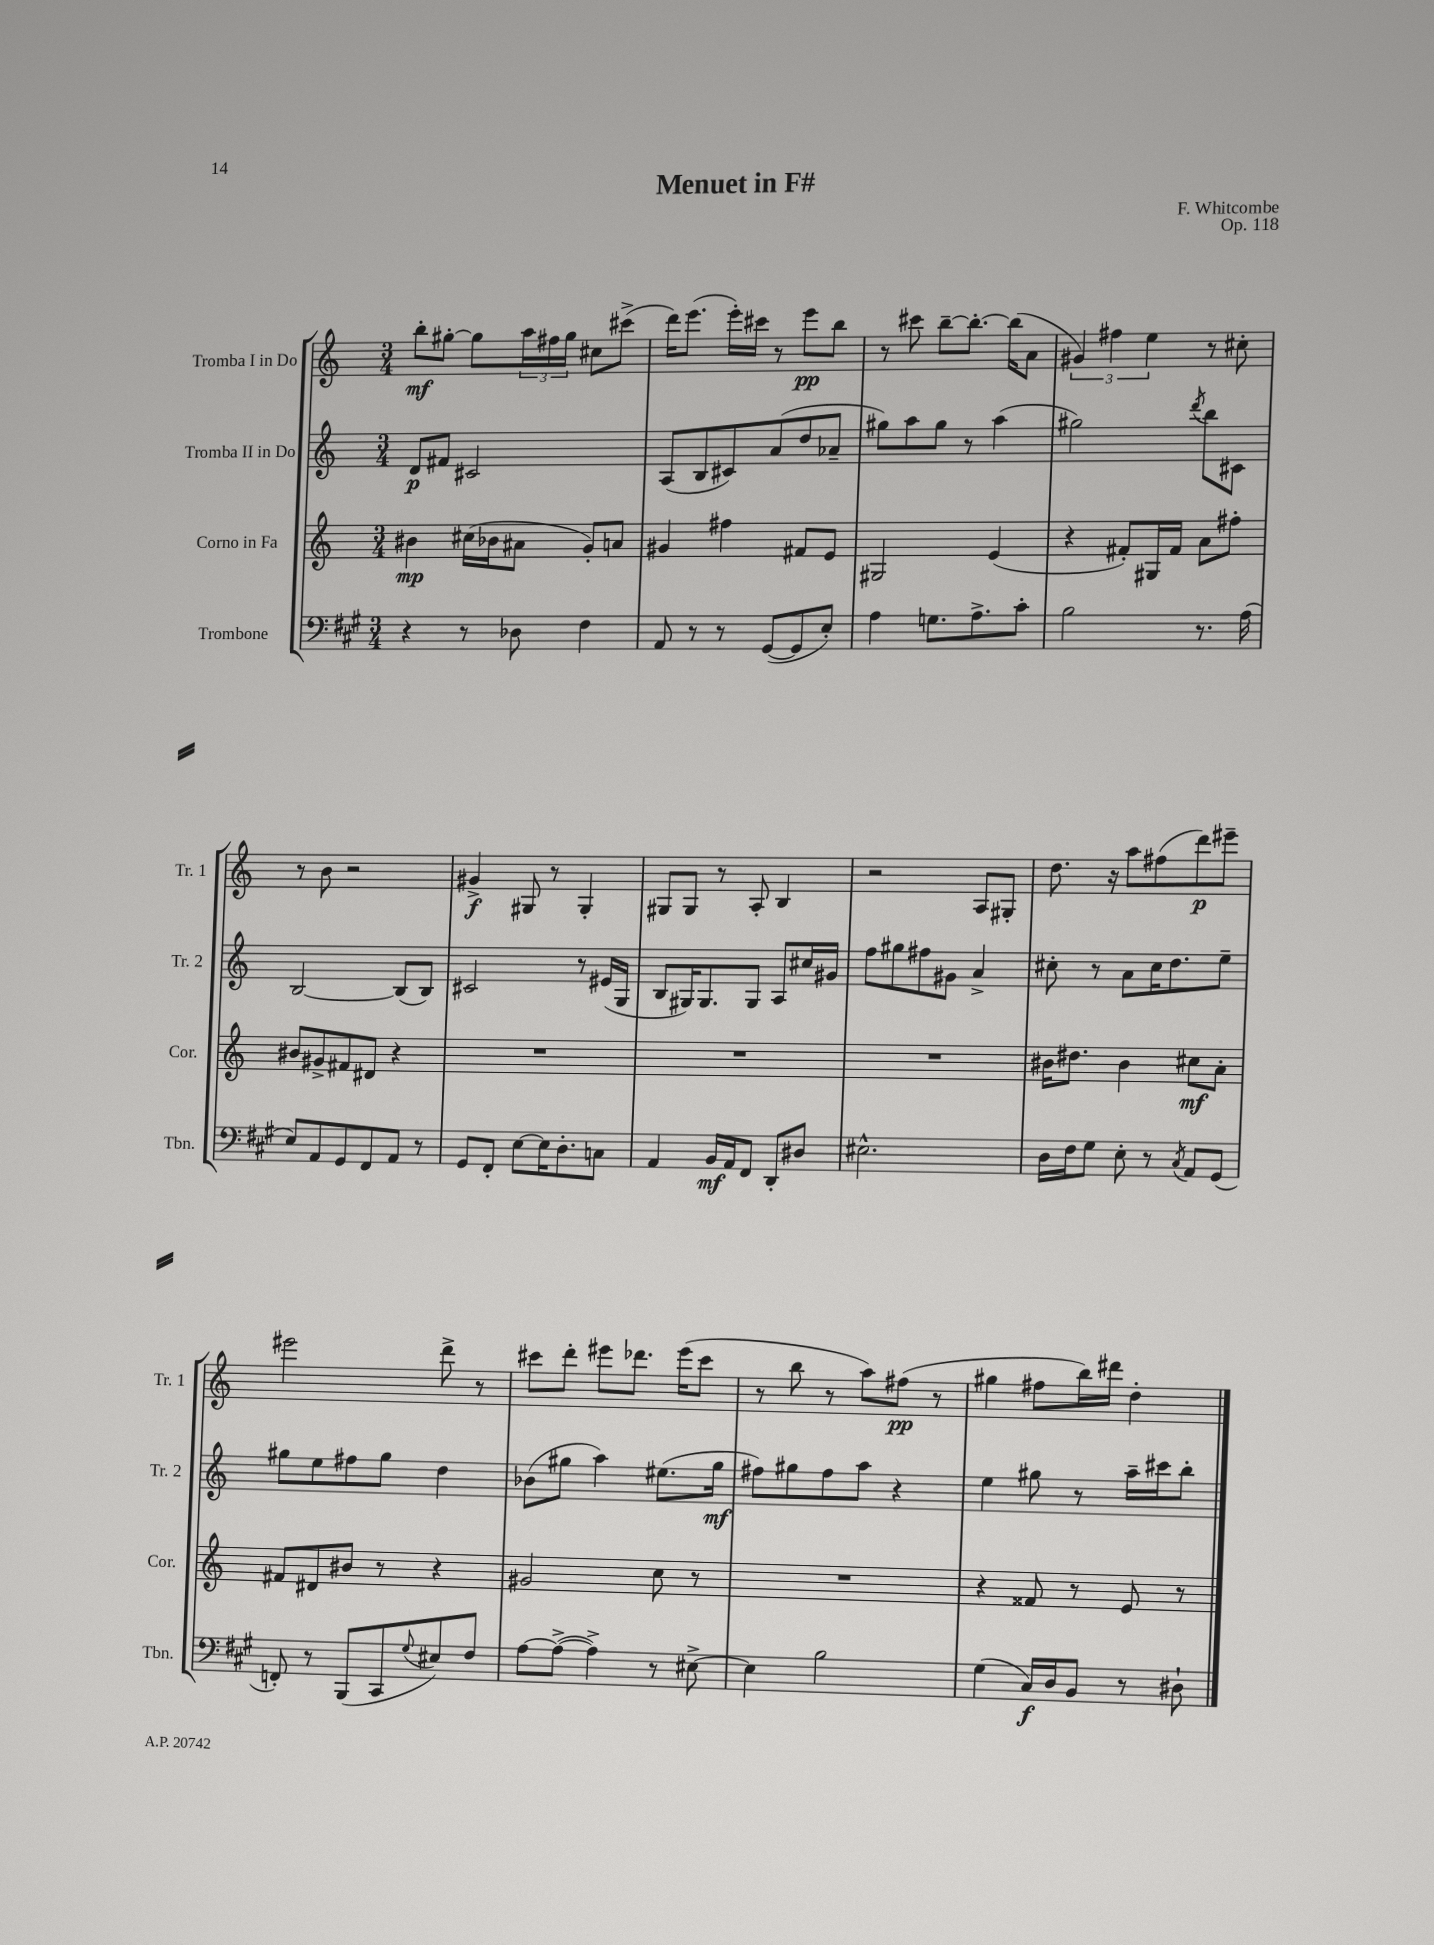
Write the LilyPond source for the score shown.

\header { title = "Menuet in F#" composer = "F. Whitcombe" opus = "Op. 118" }
<<
\new StaffGroup <<
\new Staff = "s0" \with { instrumentName = "Tromba I in Do" shortInstrumentName = "Tr. 1" } {
    \clef treble \key c \major \numericTimeSignature \time 3/4
    b''8-.\mf gis''8~-. gis''8 \tuplet 3/2 { a''16 fis''16 gis''16 } cis''8 cis'''8->( |
    d'''16) e'''8.( e'''16-.) cis'''16 r8 e'''8\pp b''8 |
    r8 cis'''8 b''8~-- b''8.~-. b''16( a'8 |
    \tuplet 3/2 { gis'4) fis''4 e''4 } r8 cis''8-. |
    r8 b'8 r2 |
    gis'4->\f gis8 r8 gis4-. |
    gis8 gis8 r8 a8-. b4 |
    r2 a8 gis8-. |
    d''8. r16 a''8 fis''8( d'''8\p) eis'''8-- |
    eis'''2 d'''8-> r8 |
    cis'''8 d'''8-. eis'''8 des'''8. eis'''16( cis'''8 |
    r8 b''8 r8 a''8) fis''8\pp( r8 |
    gis''4 fis''8 b''16) dis'''16 d''4-. \bar "|." |
}
\new Staff = "s1" \with { instrumentName = "Tromba II in Do" shortInstrumentName = "Tr. 2" } {
    \clef treble \key c \major \numericTimeSignature \time 3/4
    d'8\p fis'8 cis'2 |
    a8( b8 cis'8) a'8( d''8 aes'8-- |
    gis''8) a''8 gis''8 r8 a''4( |
    gis''2) \acciaccatura { d'''8 } b''8 cis'8 |
    b2~ b8( b8) |
    cis'2 r8 eis'16( g16 |
    b8 gis16) gis8. gis8 a8 cis''16 gis'16 |
    f''8 gis''8 fis''8 gis'8 a'4-> |
    cis''8-. r8 a'8 cis''16 d''8. e''8-- |
    gis''8 e''8 fis''8 gis''8 d''4 |
    bes'8( gis''8 a''4) eis''8.( gis''16\mf |
    fis''8) gis''8 fis''8 a''8 r4 |
    e''4 gis''8 r8 a''16-- cis'''16 b''8-. \bar "|." |
}
\new Staff = "s2" \with { instrumentName = "Corno in Fa" shortInstrumentName = "Cor." } {
    \clef treble \key c \major \numericTimeSignature \time 3/4
    bis'4\mp cis''16( bes'16 ais'8 g'8-.) a'8 |
    gis'4 fis''4 fis'8 e'8 |
    gis2 e'4( |
    r4 fis'8-.) gis16 fis'16 a'8 fis''8-. |
    bis'8 gis'8-> fis'8 dis'8 r4 |
    R2. |
    R2. |
    R2. |
    bis'16 dis''8. bis'4 cis''8\mf a'8-. |
    fis'8 dis'8 bis'8 r8 r4 |
    gis'2 c''8 r8 |
    R2. |
    r4 fisis'8 r8 e'8 r8 \bar "|." |
}
\new Staff = "s3" \with { instrumentName = "Trombone" shortInstrumentName = "Tbn." } {
    \clef bass \key a \major \numericTimeSignature \time 3/4
    r4 r8 des8 fis4 |
    a,8 r8 r8 gis,8~( gis,8 e8-.) |
    a4 g8. a8.-> cis'8-. |
    b2 r8. a16( |
    e8) a,8 gis,8 fis,8 a,8 r8 |
    gis,8 fis,8-. e8~ e16 d8.-. c8 |
    a,4 b,16\mf a,16 fis,8 d,8-. dis8 |
    eis2.-^ |
    d16 fis16 gis8 e8-. r8 \acciaccatura { cis8 } a,8 gis,8( |
    f,8-.) r8 b,,8( cis,8 \appoggiatura { gis8 } eis8) fis8 |
    a8~ a8~->( a4->) r8 eis8~-> |
    eis4 b2 |
    gis4( cis16\f) d16 b,8 r8 dis8-! \bar "|." |
}
>>
>>
\layout { \context { \Score \remove "Bar_number_engraver" } }
